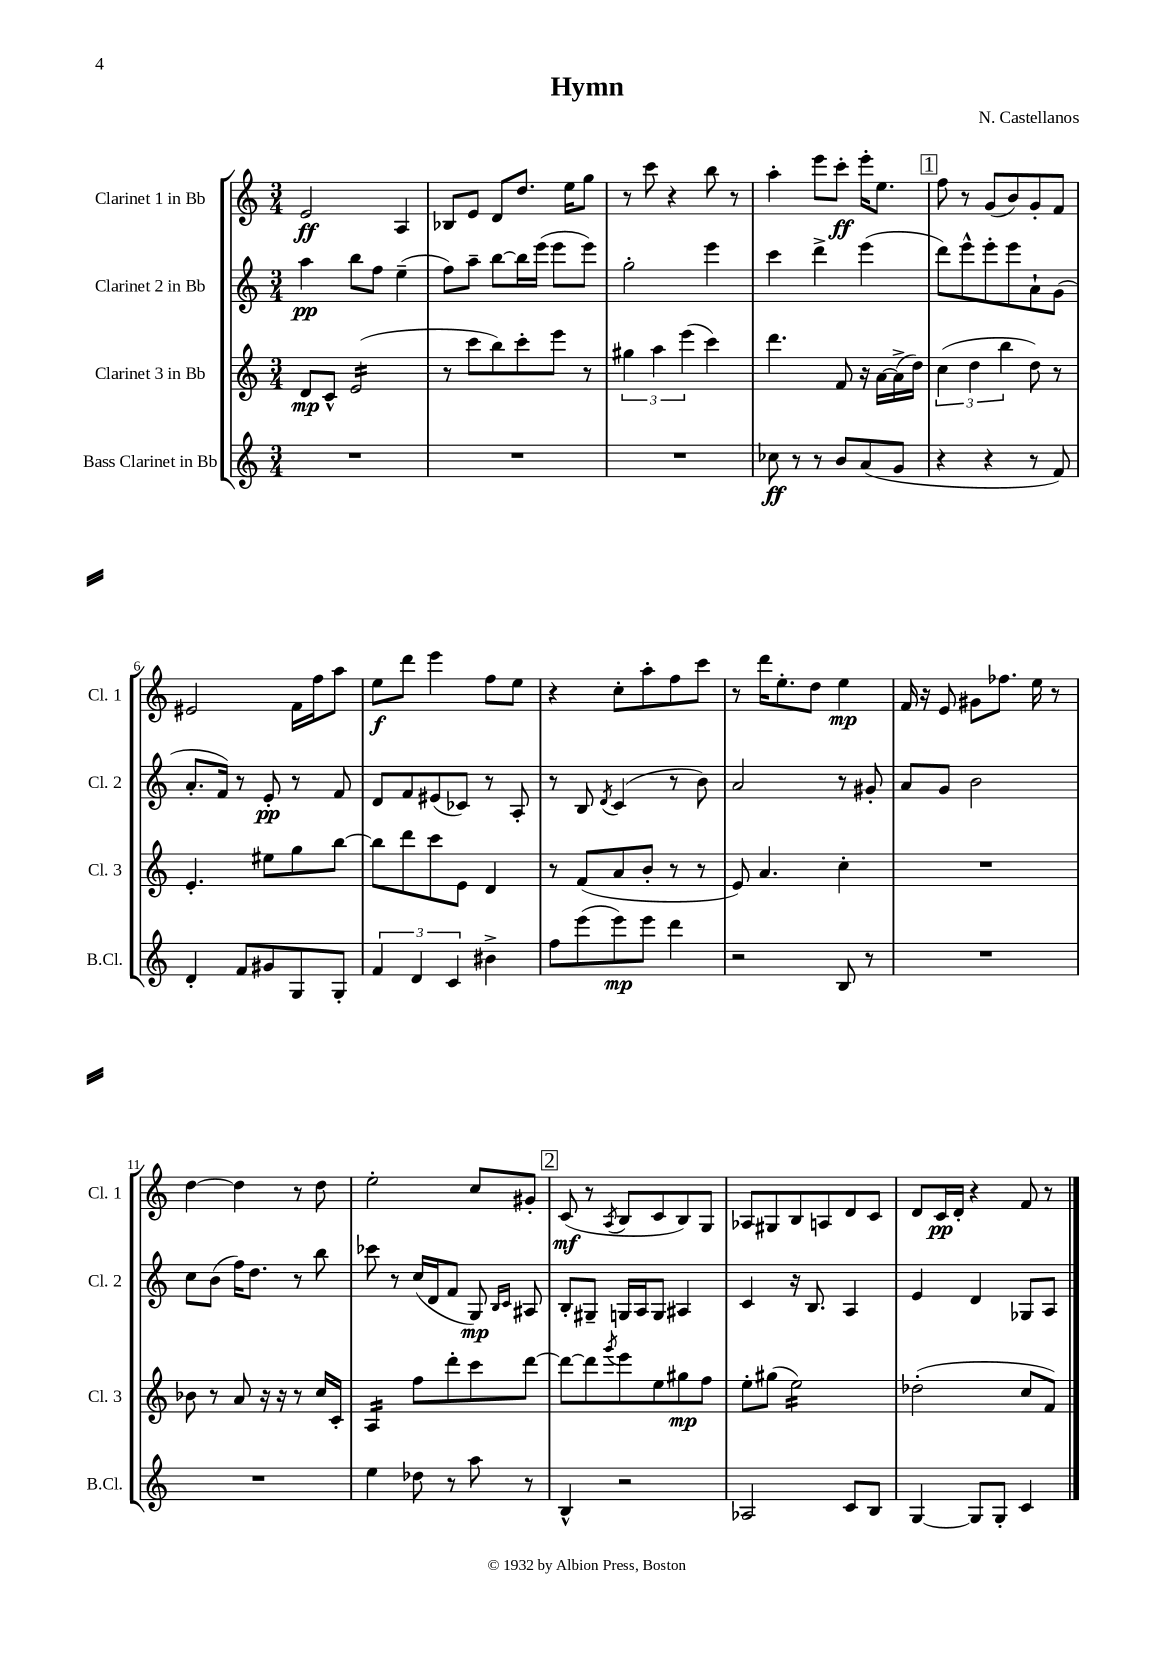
\header { title = "Hymn" composer = "N. Castellanos" }
<<
\new StaffGroup <<
\new Staff = "s0" \with { instrumentName = "Clarinet 1 in Bb" shortInstrumentName = "Cl. 1" } {
    \clef treble \key c \major \numericTimeSignature \time 3/4
    e'2\ff a4 |
    bes8 e'8 d'8 d''8. e''16 g''8 |
    r8 c'''8 r4 b''8 r8 |
    a''4-. e'''8 c'''8-.\ff e'''16-. e''8. |
    \mark \markup { \box "1" } f''8 r8 g'8( b'8) g'8-. f'8 |
    eis'2 f'16 f''16 a''8 |
    e''8\f d'''8 e'''4 f''8 e''8 |
    r4 c''8-. a''8-. f''8 c'''8 |
    r8 d'''16 e''8.-. d''8 e''4\mp |
    f'16 r16 e'8 gis'8 fes''8. e''16 r8 |
    d''4~ d''4 r8 d''8 |
    e''2-. c''8 gis'8-. |
    \mark \markup { \box "2" } c'8\mf( r8 \acciaccatura { a8 } b8 c'8 b8) g8 |
    aes8 gis8 b8 a8 d'8 c'8 |
    d'8 c'16\pp d'16-. r4 f'8 r8 \bar "|." |
}
\new Staff = "s1" \with { instrumentName = "Clarinet 2 in Bb" shortInstrumentName = "Cl. 2" } {
    \clef treble \key c \major \numericTimeSignature \time 3/4
    a''4\pp b''8 f''8 e''4--( |
    f''8) a''8-- b''8~ b''16 e'''16( e'''8 e'''8) |
    g''2-. e'''4 |
    c'''4 d'''4-> e'''4( |
    \mark \markup { \box "1" } d'''8) e'''8-^ e'''8-. e'''8 a'8-! g'8( |
    a'8.-. f'16) r8 e'8-.\pp r8 f'8 |
    d'8 f'8 eis'8( ces'8) r8 a8-. |
    r8 b8 \acciaccatura { d'8 } c'4( r8 b'8) |
    a'2 r8 gis'8-. |
    a'8 g'8 b'2 |
    c''8 b'8( f''16) d''8. r8 b''8 |
    ces'''8 r8 c''16( d'16 f'8 g8\mp) \grace { b16 c'16 } ais8 |
    \mark \markup { \box "2" } b8-. gis8-- g16 a16 g8 ais4 |
    c'4 r16 b8. a4 |
    e'4 d'4 ges8 a8 \bar "|." |
}
\new Staff = "s2" \with { instrumentName = "Clarinet 3 in Bb" shortInstrumentName = "Cl. 3" } {
    \clef treble \key c \major \numericTimeSignature \time 3/4
    d'8\mp c'8-^ e'2:16( |
    r8 c'''8 b''8) c'''8-. e'''8 r8 |
    \tuplet 3/2 { gis''4 a''4 e'''4( } c'''4) |
    d'''4. f'8 r16 a'16~ a'16->( d''16) |
    \mark \markup { \box "1" } \tuplet 3/2 { c''4( d''4 b''4 } d''8) r8 |
    e'4.-. eis''8 g''8 b''8~ |
    b''8 d'''8 c'''8 e'8 d'4 |
    r8 f'8( a'8 b'8-. r8 r8 |
    e'8) a'4. c''4-. |
    R2. |
    bes'8 r8 a'8 r16 r16 r8 c''16 c'16-. |
    a4:16 f''8 d'''8-. c'''8 d'''8~ |
    \mark \markup { \box "2" } d'''8~ d'''8 \acciaccatura { g'''8 } e'''8 e''8 gis''8\mp f''8 |
    e''8-. gis''8( e''2:16) |
    des''2-.( c''8 f'8) \bar "|." |
}
\new Staff = "s3" \with { instrumentName = "Bass Clarinet in Bb" shortInstrumentName = "B.Cl." } {
    \clef treble \key c \major \numericTimeSignature \time 3/4
    R2. |
    R2. |
    R2. |
    ces''8\ff r8 r8 b'8 a'8( g'8 |
    \mark \markup { \box "1" } r4 r4 r8 f'8) |
    d'4-. f'8 gis'8 g8 g8-. |
    \tuplet 3/2 { f'4 d'4 c'4 } bis'4-> |
    f''8 e'''8( e'''8\mp) e'''8 d'''4 |
    r2 b8 r8 |
    R2. |
    R2. |
    e''4 des''8 r8 a''8 r8 |
    \mark \markup { \box "2" } b4-^ r2 |
    aes2 c'8 b8 |
    g4~ g8 g8-. c'4 \bar "|." |
}
>>
>>
